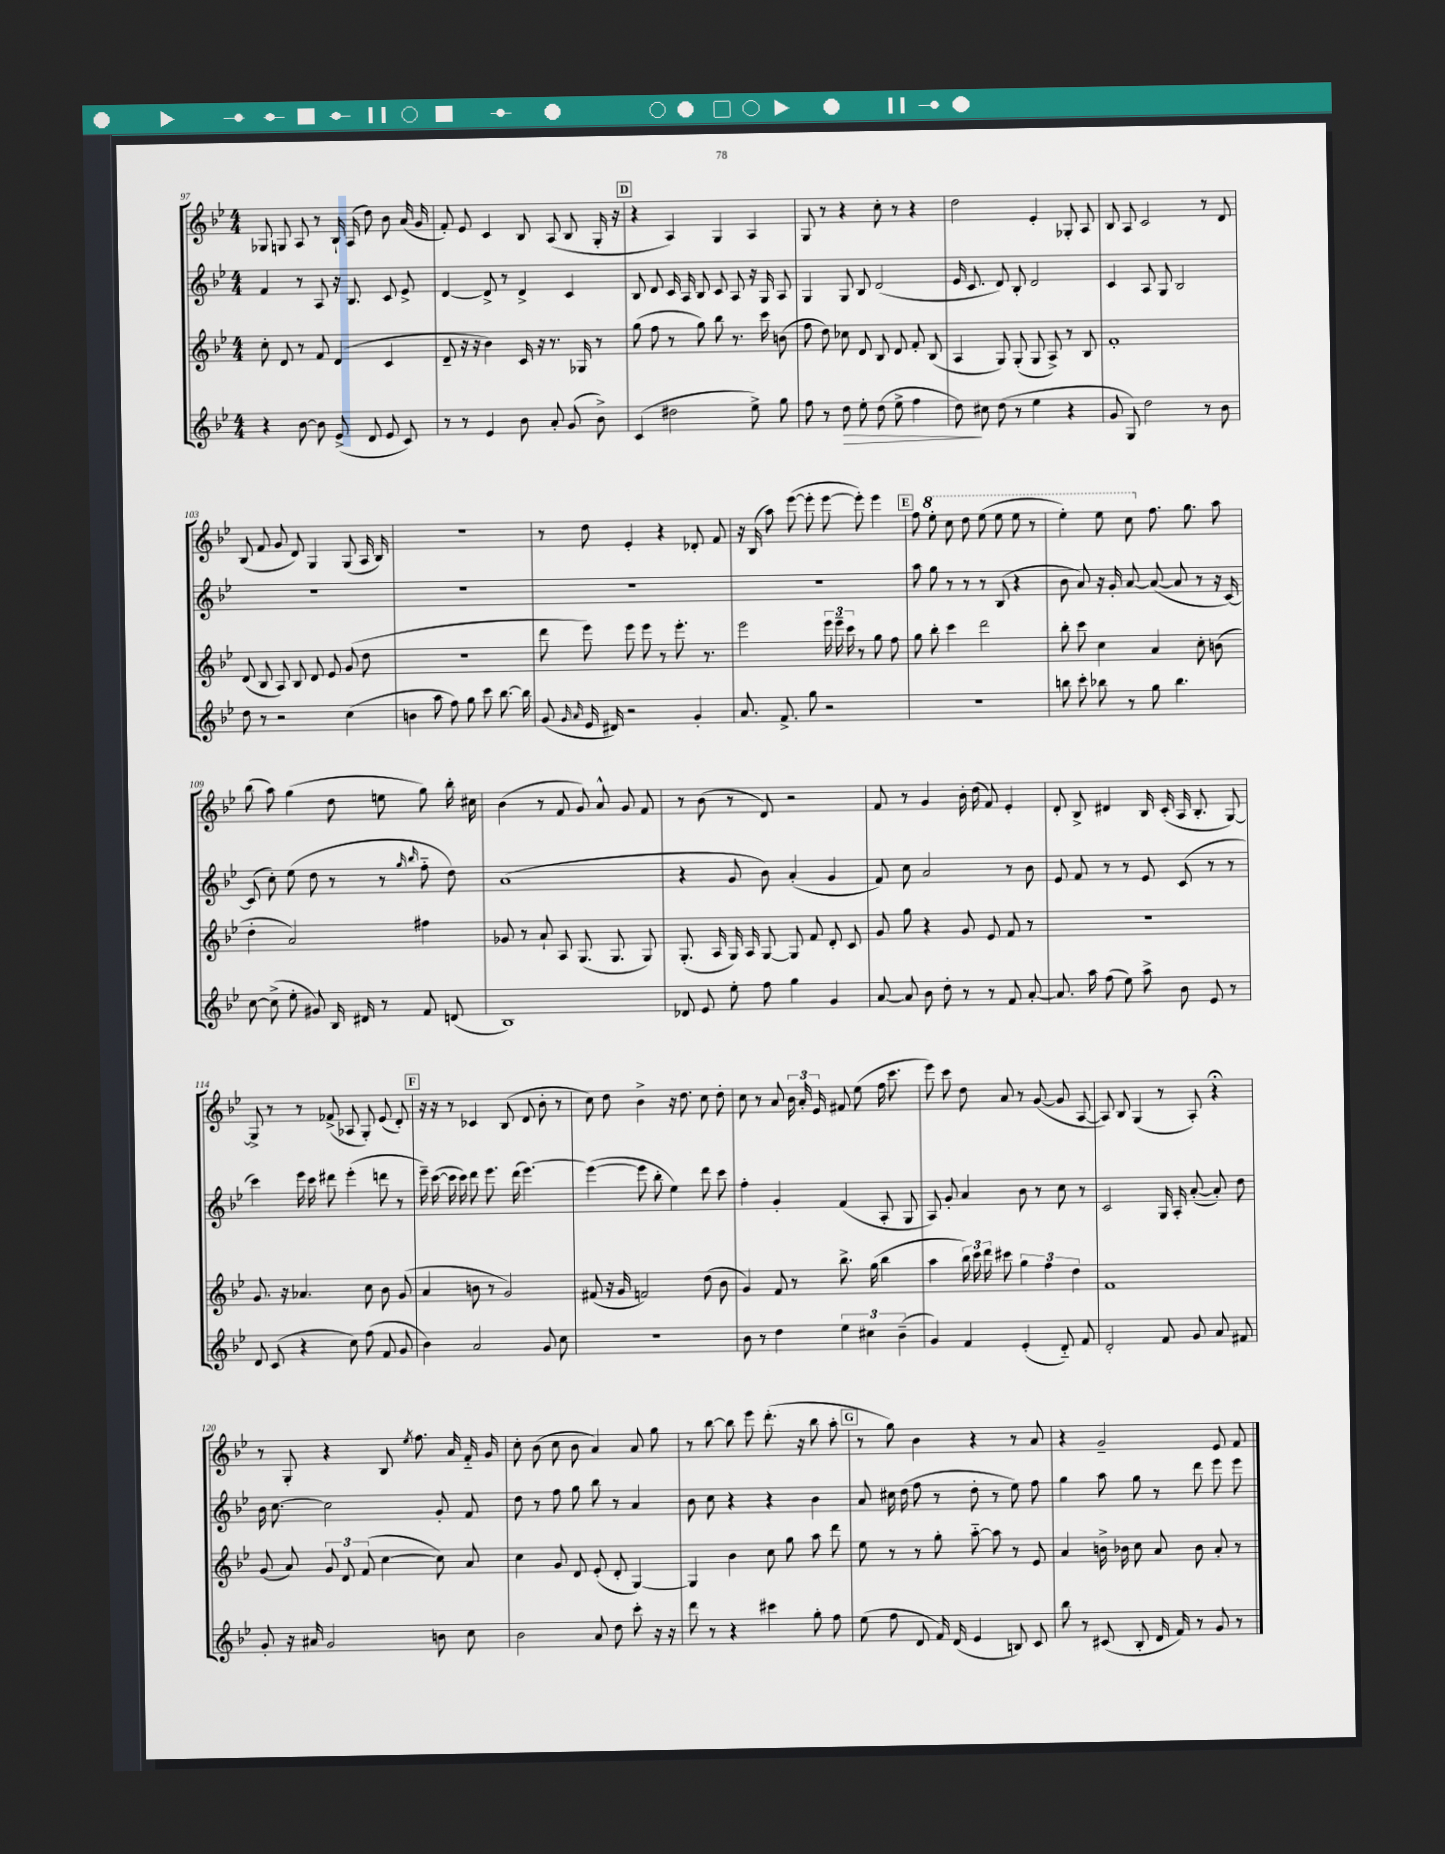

**kern	**dynam	**kern	**kern	**kern
*part4	*part4	*part3	*part2	*part1
*staff4	*staff4	*staff3	*staff2	*staff1
*clefG2	*	*clefG2	*clefG2	*clefG2
*k[b-e-]	*	*k[b-e-]	*k[b-e-]	*k[b-e-]
*M4/4	*	*M4/4	*M4/4	*M4/4
=97	=97	=97	=97	=97
4r	.	8cc'\	4f/	8G-X/
.	.	8d/	.	8Gn/
[8b-\	.	8r	8r	8A/
8b-\]	.	8f/	8A/	8r
(8e-^/	.	(4d/	16r	16B-`/
.	.	.	8.B-/	(16A/
8d/	.	.	.	8dd\)
8e-/	.	4c/	8c/	8b-\
8c/)	.	.	8e-^/	(16a/
.	.	.	.	16g/
=98	=98	=98	=98	=98
8r	.	8d~/	[4d/	8f'/)
8r	.	16r	.	8e-/
.	.	16r	.	.
4e-/	.	4b-\)	8d^/]	4c/
.	.	.	8r	.
8b-\	.	16c/	4d^/	8B-/
.	.	16r	.	.
8a'/	.	8.r	.	(8A/
(8g/	.	.	4c/	8B-/
.	.	16G-X/	.	.
8b-^\)	.	8r	.	16G'/
.	.	.	.	16r
!!LO:REH:place=s1:t=D
=99	=99	=99	=99	=99
(4c/	.	(8gg\	8B-/	4r
.	.	8ff\	8d/	.
2dd#X\	.	8r	16c/	4A/)
.	.	.	16A/	.
.	.	8gg\)	8B-/	.
.	.	8bb-\	8c/	4G/
.	.	8.r	8A/	.
8ee-^\)	.	.	16r	4A/
.	.	16ccc\	16G/	.
8gg\	.	(8bn\	8A/	.
=100	=100	=100	=100	=100
8ff\	.	8ff\	4G/	8G/
8r	.	8dd\)	.	8r
!	!LO:HP:b	!	!	!
8dd\	>	8cc-X\	8G/	4r
8ee-'\	.	8d/	8B-/	.
(8dd\	.	8B-/	(2d/	8cc'\
8ee-^\	.	8d/	.	8r
4ff\	.	8f'/	.	4r
.	.	(8B-/	.	.
=101	=101	=101	=101	=101
8dd\)	.	4A/	16e-/	2dd\
.	.	.	8.c/	.
8cc#X\	]	.	.	.
(8dd\	.	8G/)	8d/)	.
8r	.	(8G'/	8B-'/	.
4ee-\	.	8G/	2d/	4e-'/
.	.	8A^/)	.	.
4r	.	8r	.	8G-X'/
.	.	8B-/	.	8A/
=102	=102	=102	=102	=102
8g/	.	1f'	4c/	8B-/
8G/)	.	.	.	8A/
2dd\	.	.	8A/	2c/
.	.	.	8G/	.
.	.	.	2B-/	.
8r	.	.	.	8r
8b-\	.	.	.	8d/
!!LO:LB:g=z
=103	=103	=103	=103	=103
8dd\	.	(8d/	1r	(8B-/
8r	.	8B-/	.	8f/
2r	.	8A/)	.	8g/
.	.	8B-/	.	8d/)
.	.	8d/	.	4G/
.	.	8e-/	.	.
(4cc\	.	(8g/	.	(8G/
.	.	8dd\	.	16A/
.	.	.	.	16B-/)
=104	=104	=104	=104	=104
4bn\	.	1r	1r	1r
8aa\	.	.	.	.
8ff\)	.	.	.	.
8gg\	.	.	.	.
8ccc\	.	.	.	.
[8.bb-\	.	.	.	.
16bb-\]	.	.	.	.
=105	=105	=105	=105	=105
(8g/	.	8ddd\	1r	8r
16qqg/	.	.	.	.
16qqa/	.	.	.	.
16e-/	.	8eee-\)	.	8dd\
16d#X/)	.	.	.	.
2r	.	8eee-\	.	4e-'/
.	.	8eee-\	.	.
.	.	8r	.	4r
.	.	8.eee-'\	.	.
4g'/	.	.	.	8d-X'/
.	.	8.r	.	.
.	.	.	.	8f/
=106	=106	=106	=106	=106
8.a/	.	2eee-\	1r	16r
.	.	.	.	(16B-/
.	.	.	.	8aa\)
8.f^/	.	.	.	.
.	.	.	.	([8eee-\
8gg\	.	.	.	8eee-'\]
2r	.	24eee-\	.	[8eee-\
.	.	24eee-~\	.	.
.	.	24ccc\	.	.
.	.	8r	.	8eee-'\])
.	.	8gg\	.	4eee-\
.	.	8ff\	.	.
!!LO:REH:place=s1:t=E
=107	=107	=107	=107	=107
1r	.	8gg\	8aa\	8ff\
*	*	*	*	*8va
.	.	8bb-'\	8gg\	8eee-'\
.	.	4ccc\	8r	8ccc\
.	.	.	8r	8ddd\
.	.	2ddd\	8r	(8eee-\
.	.	.	(8B-/	8eee-\
.	.	.	4r	8eee-\
.	.	.	.	8r
=108	=108	=108	=108	=108
8bbn\	.	8bb-'\	8b-\	4eee-'\)
8ccc'\	.	8ccc\	8a/)	.
8bb-X\	.	4cc\	16r	8eee-\
.	.	.	16g'/	.
8r	.	.	[8a/	8ccc\
*	*	*	*	*X8va
8gg\	.	4a/	(8a/_	8.ff\
4.bb-\	.	.	8a/]	.
.	.	.	.	8.gg\
.	.	8cc'\	8r	.
.	.	(8bn\	16r	8aa\
.	.	.	[16c/)	.
!!LO:LB:g=z
=109	=109	=109	=109	=109
[8cc\	.	4dd'\	(8c/]	(8bb-\
(8cc^\]	.	.	8cc'\)	8aa\)
8ee-'\	.	2a/)	(8ee-\	(4gg\
8g#X/)	.	.	8dd\	.
16B-/	.	.	8r	8dd\
16d#X/	.	.	.	.
8r	.	.	8r	8een\
.	.	.	16qqgg/	.
.	.	.	16qqbb-/	.
8f/	.	4ff#X\	8ff\	8gg\)
(8dn/	.	.	8dd\)	16bb-'\
.	.	.	.	16cc#X\
=110	=110	=110	=110	=110
1B-)	.	8g-X/	(1a	(4b-\
.	.	8r	.	.
.	.	8a`/	.	8r
.	.	8A/	.	8f/
.	.	(8.G/	.	8g/)
.	.	.	.	8a^^/
.	.	8.G/	.	.
.	.	.	.	8g/
.	.	8G/)	.	8f/
=111	=111	=111	=111	=111
8d-X/	.	(8.G'/	4r	8r
8e-/	.	.	.	(8b-\
.	.	16A/	.	.
8ee-'\	.	16G/)	8g/	8r
.	.	16A/	.	.
8ff\	.	[8G/	8b-\)	8d/)
4gg\	.	8G/]	(4a'/	2r
.	.	8f/	.	.
4g/	.	8d'/	4g/	.
.	.	8c/	.	.
=112	=112	=112	=112	=112
[8a/	.	8g/	8f/)	8f/
8a/]	.	8gg\	8cc\	8r
8b-\	.	4r	2a/	4g/
8dd'\	.	.	.	.
8r	.	8g/	.	16b-'\
.	.	.	.	(16dd\
8r	.	8e-/	.	8f/)
8f/	.	8f/	8r	4e-'/
[8a'/	.	8r	8b-\	.
=113	=113	=113	=113	=113
8.a/]	.	1r	8e-/	8d'/
.	.	.	8f/	8B-^/
16aa\	.	.	.	.
(8ff\	.	.	8r	4d#X/
8ee-\)	.	.	8r	.
8aa^\	.	.	8e-/	16B-/
.	.	.	.	(16c'/
8b-\	.	.	(8c/	16A/
.	.	.	.	8.B-'/
8e-/	.	.	8r	.
8r	.	.	8r	[8G/)
!!LO:LB:g=z
=114	=114	=114	=114	=114
8d/	.	8.g/	4ccc\)	8G^/]
(8c/	.	.	.	8r
.	.	16r	.	.
4r	.	4.a-X/	16eee-\	8r
.	.	.	16ccc\	.
.	.	.	8ddd#X\	(8f-X^/
8cc\)	.	.	(4eee-'\	8A-X/
(8ff\	.	8cc\	.	8G'/)
8f/	.	8b-\	8dddn\	(8e-/
8g/	.	(8g/	8r	8d'/)
!!LO:REH:place=s1:t=F
=115	=115	=115	=115	=115
4b-\)	.	4a/	16eee-~\)	16r
.	.	.	([16ccc\	16r
.	.	.	16ccc\]	8r
.	.	.	16ccc\)	.
2a/	.	8bn\	8ddd\	4c-X/
.	.	8r	8.eee-\	.
.	.	2g/)	.	(8B-/
.	.	.	(16ddd\	.
.	.	.	[4.eee-\)	8d/
8g/	.	.	.	8b-'\
8cc\	.	.	.	8r
=116	=116	=116	=116	=116
1r	.	(8f#X/	(4eee-\_	8cc\)
.	.	16r	.	8dd\
.	.	16g/	.	.
.	.	2fn/)	8eee-\]	4b-^\
.	.	.	8bb-'\	.
.	.	.	4ee-\)	16r
.	.	.	.	8.dd\
.	.	(8dd\	8ddd\	8cc\
.	.	8b-\	8ccc\	8dd'\
=117	=117	=117	=117	=117
8b-\	.	4g/)	4ff'\	8cc\
8r	.	.	.	8r
4dd\	.	8f/	4g'/	8a/
.	.	8r	.	24b-\
.	.	.	.	24a'/
.	.	.	.	24e-/
6ee-\	.	8.bb-^\	(4f/	8f#X/
.	.	.	.	(8ee-\
6cc#X\	.	.	.	.
.	.	(16gg\	.	.
.	.	4bb-\	8A'/	16ff\
.	.	.	.	8.ccc\
(6b-~\	.	.	.	.
.	.	.	8G/	.
=118	=118	=118	=118	=118
4g/)	.	4aa\	8A/)	8eee-\)
.	.	.	8g'/	8ccc\
4f/	.	24bb-\)	4a/	8dd\
.	.	24ccc\	.	.
.	.	24ddd\	.	.
.	.	8ccc#X\	.	8a/
(4e-'/	.	6gg\	8b-\	8r
.	.	.	8r	([8g/
.	.	6ff\	.	.
8d/)	.	.	8cc\	8g/]
.	.	6dd\	.	.
8f/	.	.	8r	[8A/
=119	=119	=119	=119	=119
2d'/	.	1f	2c/	8A/])
.	.	.	.	8B-/
.	.	.	.	(4G/
8f/	.	.	16G/	8r
.	.	.	16A'/	.
8g/	.	.	([8a'/	8A'/)
8a/	.	.	8a'/])	4r;<
8f#X/	.	.	8dd\	.
!!LO:LB:g=z
=120	=120	=120	=120	=120
8g'/	.	(8g/	16b-\	8r
.	.	.	[8.cc\	.
16r	.	8a/)	.	8G'/
16a#X/	.	.	.	.
2g/	.	12g/	2cc\]	4r
.	.	12d/	.	.
.	.	(12f/	.	.
.	.	[4cc\	.	8B-/
.	.	.	.	8qee-/
.	.	.	.	8.ff\
8bn\	.	8cc\])	8g'/	.
.	.	.	.	16a/
8cc\	.	8a/	8f/	16f/
.	.	.	.	16g/
=121	=121	=121	=121	=121
2b-\	.	4cc\	8dd\	8cc'\
.	.	.	8r	(8b-\
.	.	8g/	8ff\	8cc\
.	.	8d/	8gg\	8b-\
8a/	.	(8e-'/	8bb-\	4a/)
8dd\	.	8d'/	8r	.
8ccc'\	.	[4G/)	4a/	8a/
16r	.	.	.	8gg\
16r	.	.	.	.
=122	=122	=122	=122	=122
8ddd\	.	4G/]	8b-\	8r
8r	.	.	8cc\	[8bb-\
4r	.	4b-\	4r	8bb-\]
.	.	.	.	8eee-\
4ccc#X\	.	8cc\	4r	(8.ddd'\
.	.	8gg\	.	.
.	.	.	.	16r
8gg'\	.	8aa\	4b-\	8bb-\
8ff\	.	8ddd\	.	8aa'\
!!LO:REH:place=s1:t=G
=123	=123	=123	=123	=123
(8ee-\	.	8ee-\	8a/	8r
8ff\	.	8r	16cc#X\	8gg\)
.	.	.	(16dd\	.
8d/	.	8r	8ff\	4b-\
16f/)	.	8gg'\	8r	.
(16d/	.	.	.	.
4e-/	.	[8aa\	8dd'\	4r
.	.	8aa\]	8r	.
8Bn/)	.	8r	8ee-\)	8r
8c/	.	8e-/	8ff\	8a/
=124	=124	=124	=124	=124
8bb-\	.	4a/	4gg\	4r
8r	.	.	.	.
(8c#X/	.	16bn^\	8aa\	2g~/
.	.	16b-X\	.	.
8B-'/	.	8cc\	8gg\	.
16d/	.	8a/	8r	.
16f/)	.	.	.	.
8r	.	8b-\	8ddd\	.
8g/	.	8a'/	8eee-\	8e-/
8r	.	8r	8eee-\	8f/
==	==	==	==	==
*-	*-	*-	*-	*-
